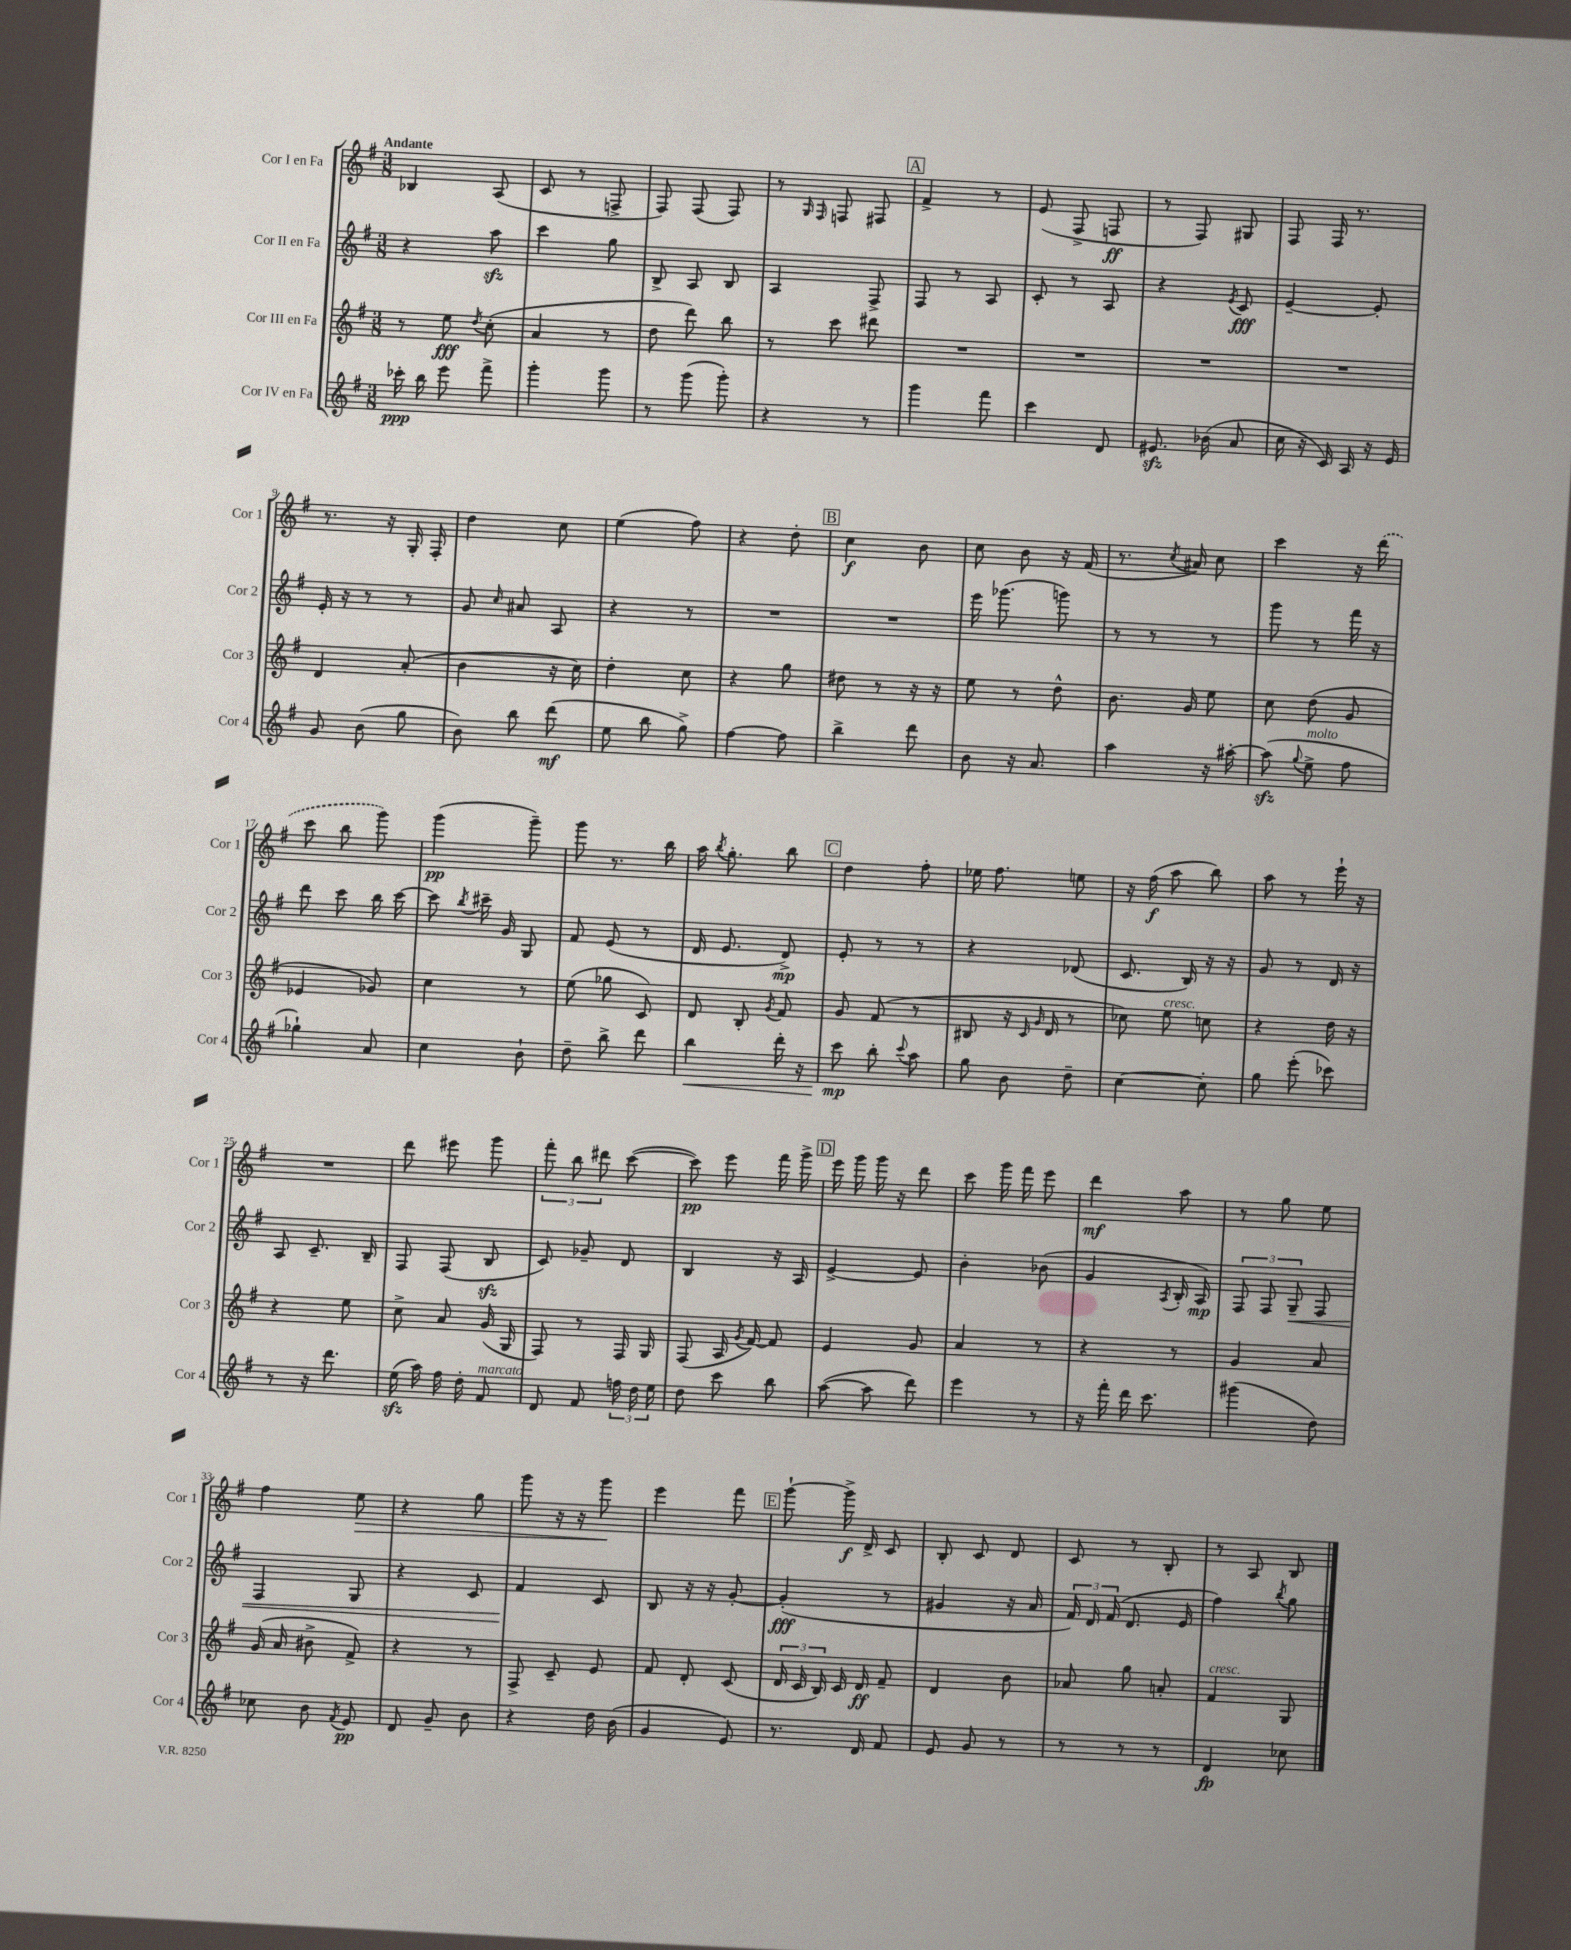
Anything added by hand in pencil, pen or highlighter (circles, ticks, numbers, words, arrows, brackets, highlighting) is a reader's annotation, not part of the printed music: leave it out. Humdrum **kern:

**kern	**kern	**kern	**kern
*staff4	*staff3	*staff2	*staff1
*clefG2	*clefG2	*clefG2	*clefG2
*k[f#]	*k[f#]	*k[f#]	*k[f#]
*M3/8	*M3/8	*M3/8	*M3/8
16ccc-'	8r	4r	4B-
16bb	.	.	.
8eee	8ee	.	.
.	8qdd	.	.
8fff#^	(8cc'	8aa	(8A
=	=	=	=
4ggg'	4a	4ccc	8c
.	.	.	8r
8ggg	8r	8gg	8F^
=	=	=	=
8r	8dd	8B^	8F#)
(8ggg	8ddd)	8A	(8F#
8ggg')	8bb	8B	8F#)
=	=	=	=
4r	8r	4A	8r
.	.	.	16qqG
.	.	.	16qqF#
.	8ccc	.	8F
8r	8ddd#	8F#^	8F#
=	=	=	=
4ggg	4.r	8F#	4f#^
.	.	8r	.
8fff#	.	8A	8r
=	=	=	=
4ccc	4.r	8c'	(8e
.	.	8r	8F#^
8d	.	8A	8F
=	=	=	=
8.e#	4.r	4r	8r
.	.	.	8F#)
(16b-	.	.	.
.	.	8qe	.
8a	.	8c	8G#
=	=	=	=
16cc	4.r	[4e~	8F#
16r	.	.	.
16c)	.	.	16F#
16A	.	.	8.r
16r	.	8e']	.
16e	.	.	.
=	=	=	=
8g	4d	16e'	8.r
.	.	16r	.
(8b	.	8r	.
.	.	.	16r
8gg	(8a'	8r	16G'
.	.	.	16F#'
=	=	=	=
8b)	4b	8g	4dd
.	.	16qqcc	.
8bb	.	8a#	.
(8ddd	16r	8A	8cc
.	16cc)	.	.
=	=	=	=
8ee	4dd'	4r	(4ee
8bb	.	.	.
8gg^)	8cc	8r	8ff#)
=	=	=	=
[4ff#	4r	4.r	4r
8ff#]	8gg	.	8dd'
=	=	=	=
4bb^	8dd#	4.r	4cc
.	8r	.	.
8ddd	16r	.	8b
.	16r	.	.
=	=	=	=
8b	8ee	16eee	8cc
.	.	(8.ggg-	.
16r	8r	.	8b
8.a	.	.	.
.	8dd^^	8ggg)	16r
.	.	.	(16f#
=	=	=	=
4aa	8.b	8r	8.r
.	.	8r	.
.	.	.	8qcc
.	16g	.	16a#)
16r	8ee	8r	8cc
[16aa#'	.	.	.
=	=	=	=
(8aa#]	8cc	8ggg	4ccc
8qqgg	.	.	.
8ee^	(8dd	8r	.
8ff#	8g	16fff#	16r
.	.	16r	(16ddd
=	=	=	=
4gg-`)	4e-	8ddd	8ccc
.	.	8ccc	8bb
8a	8g-)	16bb	8ggg)
.	.	[16ccc	.
=	=	=	=
4cc	4cc	8ccc]	(4ggg
.	.	8qbb	.
.	.	16ccc#~	.
.	.	16g	.
8b`	8r	8G	8ggg~)
=	=	=	=
8dd~	(8ee	8f#	8ggg
8bb^	8gg-	(8e	8.r
8ddd	8c)	8r	.
.	.	.	16bb
=	=	=	=
4bb	8d	16d	16aa
.	.	.	8qbb
.	.	8.e	8.gg'
.	8B'	.	.
.	8qg	.	.
16ddd'	8f#	8d^)	8bb
16r	.	.	.
=	=	=	=
8ccc	8g	8e'	4dd
8bb'	(8f#	8r	.
8qqccc	.	.	.
8aa	8r	8r	8ff#'
=	=	=	=
8gg	8B#	4r	16ee-
.	.	.	8.ff#
8b	16r	.	.
.	16qqc	.	.
.	16qqg	.	.
.	16d	.	.
8dd~	8r	(8d-	8ee
=	=	=	=
[4cc	8cc-)	8.c	16r
.	.	.	(16ff#
.	8ee	.	8aa
.	.	16B)	.
8cc']	8cc	16r	8bb)
.	.	16r	.
=	=	=	=
8gg	4r	8g	8aa
(8eee'	.	8r	8r
8ccc-)	16dd	16d	16eee`
.	16r	16r	16r
=	=	=	=
8r	4r	8A	4.r
16r	.	8.c~	.
8.ddd	.	.	.
.	8ee	.	.
.	.	16B~	.
=	=	=	=
(16ee	8cc^	8F#	8ddd
16aa)	.	.	.
16ff#	8a	(8F#	8eee#
16dd'	.	.	.
8f#	(16g	8B	8ggg
.	16G	.	.
=	=	=	=
8d	8F#)	8c)	12fff#'
.	.	.	12bb
8f#	8r	8g-~	.
.	.	.	12ddd#
24ff	16F#	8d	([8ccc
24dd	.	.	.
.	16G	.	.
24ee	.	.	.
=	=	=	=
8dd	(8F#	4B	8ccc])
8ccc	16A	.	8eee
.	8qg	.	.
.	[16f#)	.	.
8bb	8f#]	16r	16fff#
.	.	16A	16ggg^
=	=	=	=
([8aa	4e	[4e^	16eee
.	.	.	16ggg
8aa]	.	.	16ggg
.	.	.	16r
8ddd)	8g	8e]	8ddd
=	=	=	=
4eee	4a	4b'	8ccc
.	.	.	16ggg
.	.	.	16fff#
8r	8r	(8b-	8eee
=	=	=	=
16r	4r	4g	4ddd
16fff#'	.	.	.
16ddd	.	.	.
8.ccc	.	.	.
.	.	8qA	.
.	8r	16B'	8aa
.	.	16A)	.
=	=	=	=
(4ggg#	4g	12F#	8r
.	.	12F#	.
.	.	.	8gg
.	.	12G~	.
8dd)	8a	8F#	8ee
=	=	=	=
8cc-	(16g	4F#	4ff#
.	16a	.	.
8b	8b#^	.	.
8qf#	.	.	.
8e	8f#^)	8G	8ee
=	=	=	=
8d	4r	4r	4r
8g~	.	.	.
8b	8r	8c	8gg
=	=	=	=
4r	8F#^	4f#	8ggg
.	8c~	.	16r
.	.	.	16r
16dd	8e	8c	8ggg
(16b	.	.	.
=	=	=	=
4g	8f#	8B	4eee
.	8d'	16r	.
.	.	16r	.
8e)	(8c	[8g'	8fff#
=	=	=	=
8.r	24d	(4g']	[8ggg`
.	24c	.	.
.	24B)	.	.
.	16c	.	16ggg^]
16d	16d	.	16d^
8f#	8f#~	8r	8c
=	=	=	=
8e	4d	4g#	8B'
8g	.	.	8c
8r	8b	16r	8d
.	.	16a	.
=	=	=	=
8r	8a-	24f#)	8c
.	.	24d	.
.	.	(24f#	.
8r	8gg	8.d	8r
8r	8a'	.	8B'
.	.	16e	.
=	=	=	=
4d	4f#	4ff#)	8r
.	.	.	8A
.	.	8qbb	.
8cc-	8G	8gg	8B
==	==	==	==
*-	*-	*-	*-
